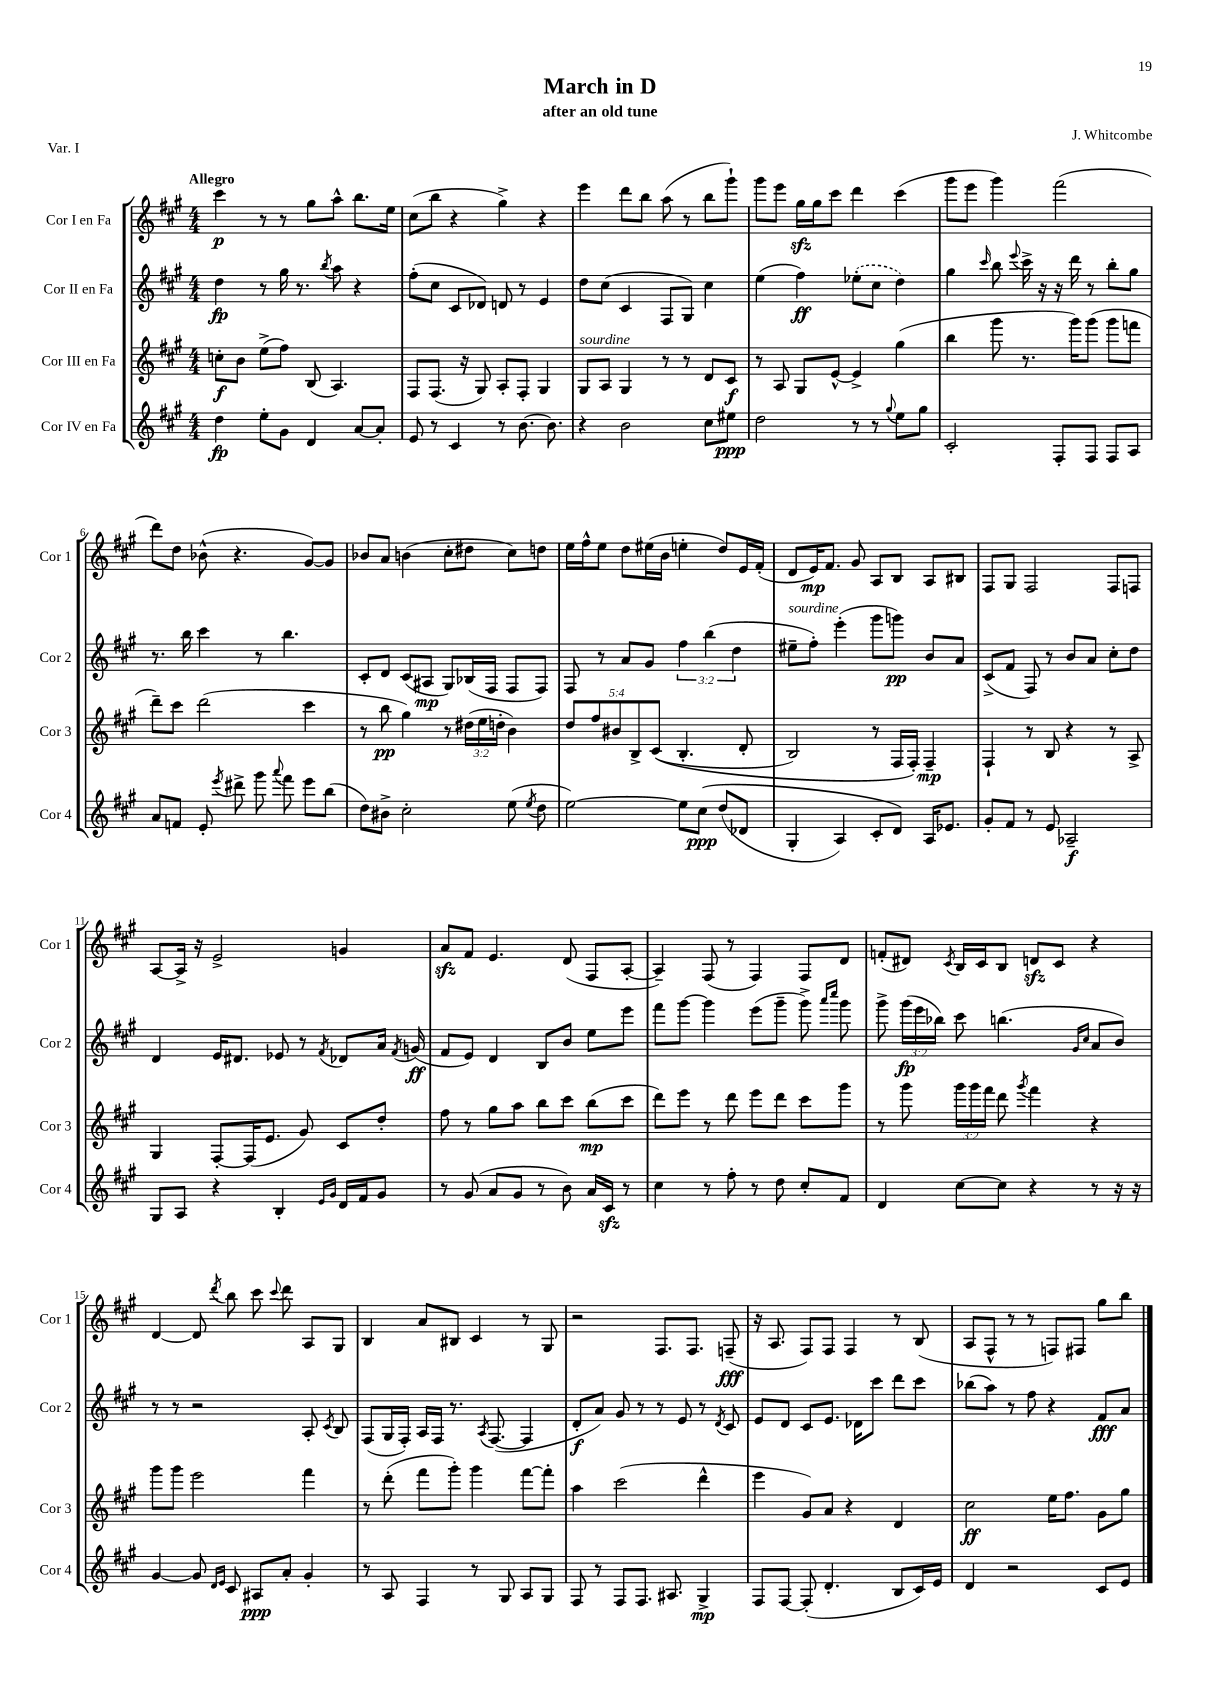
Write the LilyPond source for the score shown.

\header { title = "March in D" composer = "J. Whitcombe" subtitle = "after an old tune" piece = "Var. I" }
<<
\new StaffGroup <<
\new Staff = "s0" \with { instrumentName = "Cor I en Fa" shortInstrumentName = "Cor 1" } {
    \clef treble \key a \major \numericTimeSignature \time 4/4 \tempo "Allegro"
    \autoBeamOff cis'''4\p r8 r8 gis''8[ a''8]-^ b''8.[ e''16] |
    cis''8[( b''8] r4 gis''4->) r4 |
    e'''4 d'''8[ b''8] a''8( r8 b''8[ gis'''8]-!) |
    gis'''8[ e'''8] gis''16[\sfz gis''16 cis'''8] d'''4 cis'''4( |
    gis'''8[ e'''8] gis'''4) fis'''2( |
    d'''8[) d''8] bes'8-^( r4. gis'8[~) gis'8] |
    bes'8[ a'8] b'4( cis''8[-. dis''8] cis''8[) d''8] |
    e''16[ fis''16-^ e''8] d''8[ eis''16( b'16] e''4-. d''8[) e'16 fis'16]-.( |
    d'8[ e'16\mp) fis'8.] gis'8 a8[ b8] a8[ bis8] |
    fis8[ gis8] fis2 fis8[ f8] |
    a8[~ a16]-> r16 e'2-> g'4 |
    a'8[\sfz fis'8] e'4. d'8( fis8[ a8]~-. |
    a4--) fis8( r8 fis4) fis8[ d'8] |
    f'8[-.( dis'8]) \acciaccatura { cis'8 } b16[ cis'16 b8] d'8[\sfz cis'8] r4 |
    d'4~ d'8 \acciaccatura { d'''8 } b''8 cis'''8 \appoggiatura { cis'''8 } d'''8 a8[ gis8] |
    b4 a'8[ bis8] cis'4 r8 gis8 |
    r2 fis8.[ fis8.] f8--\fff( |
    r16 a8. fis8[) fis8] fis4 r8 b8( |
    a8[ fis8]-^ r8 r8 f8[) fis8] gis''8[ b''8] \bar "|." |
}
\new Staff = "s1" \with { instrumentName = "Cor II en Fa" shortInstrumentName = "Cor 2" } {
    \clef treble \key a \major \numericTimeSignature \time 4/4 \override Staff.TupletNumber.text = #tuplet-number::calc-fraction-text
    \autoBeamOff d''4\fp r8 gis''16 r8. \acciaccatura { b''8 } a''8 r4 |
    fis''8[-.( cis''8] cis'8[ des'8]) d'8 r8 e'4 |
    d''8[ cis''8]( cis'4 fis8[ gis8]) cis''4 |
    e''4( fis''4\ff) \once \slurDashed ees''8[-.( cis''8] d''4) |
    gis''4 \grace { cis'''16 } b''8 \appoggiatura { e'''8 } cis'''16-> r16 r16 d'''16 r8 b''8[-. gis''8] |
    r8. b''16 cis'''4 r8 b''4. |
    cis'8[-. d'8] cis'8[( ais8]\mp gis8[) bes16( fis16] fis8[ fis8]) |
    fis8 r8 a'8[ gis'8] \tuplet 3/2 { fis''4 b''4( d''4 } |
    eis''8[--^\markup { \italic "sourdine" } fis''8]-.) e'''4-.( gis'''8[ g'''8]\pp) b'8[ a'8] |
    cis'8[->( fis'8] fis8) r8 b'8[ a'8] cis''8[-. d''8] |
    d'4 e'16[ dis'8.] ees'8 r8 \acciaccatura { fis'8 } des'8[ a'16] \acciaccatura { fis'8 } g'16\ff( |
    fis'8[ e'8]) d'4 b8[ b'8] e''8[ e'''8] |
    fis'''8[ gis'''8]~ gis'''4 e'''8[( gis'''8]-- gis'''8->) \grace { a'''16[ cis''''16] } gis'''8 |
    gis'''8-> \tuplet 3/2 { gis'''16[\fp( e'''16 bes''16]) } cis'''8 b''4.( \grace { gis'16[ cis''16] } a'8[ b'8]) |
    r8 r8 r2 a8-. \acciaccatura { cis'8 } b8 |
    fis8[( gis16 fis16]-.) a16[ fis16] r8. \acciaccatura { a8 } fis8.~( fis4 |
    d'8[-.\f a'8]) gis'8 r8 r8 e'8 r8 \acciaccatura { d'8 } cis'8 |
    e'8[ d'8] cis'8[ e'8.] des'16[ cis'''8] d'''8[ cis'''8] |
    bes''8[( a''8]) r8 fis''8 r4 fis'8[\fff a'8] \bar "|." |
}
\new Staff = "s2" \with { instrumentName = "Cor III en Fa" shortInstrumentName = "Cor 3" } {
    \clef treble \key a \major \numericTimeSignature \time 4/4 \override Staff.TupletNumber.text = #tuplet-number::calc-fraction-text
    \autoBeamOff c''8[-.\f b'8] e''8[->( fis''8]) b8( a4.) |
    fis8[ fis8.]( r16 gis8) a8[-. fis8]-. gis4 |
    gis8[^\markup { \italic "sourdine" } a8] gis4 r8 r8 d'8[ cis'8]\f |
    r8 a8 gis8[ e'8]~-^ e'4-> gis''4( |
    b''4 gis'''8 r8. gis'''16[) gis'''8]( gis'''8[ f'''8] |
    d'''8[--) cis'''8] d'''2( cis'''4 |
    r8 b''8\pp gis''4) r8 \tuplet 3/2 { dis''16[( e''16 d''16]-. } b'4) |
    \tuplet 5/4 { d''8[ fis''8 bis'8 b8-> cis'8](\( } b4.-. d'8-. |
    b2) r8 fis16[ fis16]-.\) fis4--\mp |
    fis4-! r8 b8 r4 r8 a8-> |
    gis4 fis8[~-. fis16( e'8.] gis'8) cis'8[ d''8]-. |
    fis''8 r8 gis''8[ a''8] b''8[ cis'''8] b''8[\mp( cis'''8] |
    d'''8[) e'''8] r8 d'''8 e'''8[ d'''8] cis'''8[ gis'''8] |
    r8 gis'''8 \tuplet 3/2 { gis'''16[ gis'''16 fis'''16] } d'''8 \acciaccatura { gis'''8 } fis'''4 r4 |
    gis'''8[ gis'''8] e'''2 fis'''4 |
    r8 d'''8-.( fis'''8[ gis'''8]-.) gis'''4 fis'''8[~ fis'''8]-. |
    a''4 cis'''2( d'''4-^ |
    e'''4 gis'8[) a'8] r4 d'4 |
    cis''2\ff e''16[ fis''8.] gis'8[ gis''8] \bar "|." |
}
\new Staff = "s3" \with { instrumentName = "Cor IV en Fa" shortInstrumentName = "Cor 4" } {
    \clef treble \key a \major \numericTimeSignature \time 4/4
    \autoBeamOff d''4\fp e''8[-. gis'8] d'4 a'8[~ a'8]-. |
    e'8 r8 cis'4 r8 b'8.~ b'8. |
    r4 b'2 cis''8[ eis''8]\ppp |
    d''2 r8 r8 \appoggiatura { gis''8 } e''8[ gis''8] |
    cis'2-. fis8[-. fis8] fis8[ a8] |
    a'8[ f'8] e'8-. \acciaccatura { e'''8 } dis'''8-> gis'''8 \appoggiatura { a'''8 } fis'''8 e'''8[ b''8]( |
    d''8[) bis'8]-> cis''2-. e''8( \acciaccatura { e''8 } d''8 |
    e''2~) e''8[ cis''8]\ppp\( d''8[( des'8] |
    gis4-. a4) cis'8[-. d'8]\) a16[ ees'8.] |
    gis'8[-. fis'8] r8 e'8 aes2--\f |
    gis8[ a8] r4 b4-. \grace { e'16[ gis'16] } d'16[ fis'16 gis'8] |
    r8 gis'8( a'8[ gis'8] r8 b'8) a'16[ cis'16]\sfz r8 |
    cis''4 r8 fis''8-. r8 d''8 cis''8[-. fis'8] |
    d'4 cis''8[~ cis''8] r4 r8 r16 r16 |
    gis'4~ gis'8 \grace { d'16[ e'16] } cis'8 ais8[\ppp a'8]-. gis'4-. |
    r8 a8 fis4 r8 gis8 a8[ gis8] |
    fis8 r8 fis8[ fis8.] ais8. gis4->\mp |
    fis8[ fis8]~ fis8-.( d'4.-. b8[ cis'16) e'16] |
    d'4 r2 cis'8[ e'8] \bar "|." |
}
>>
>>
